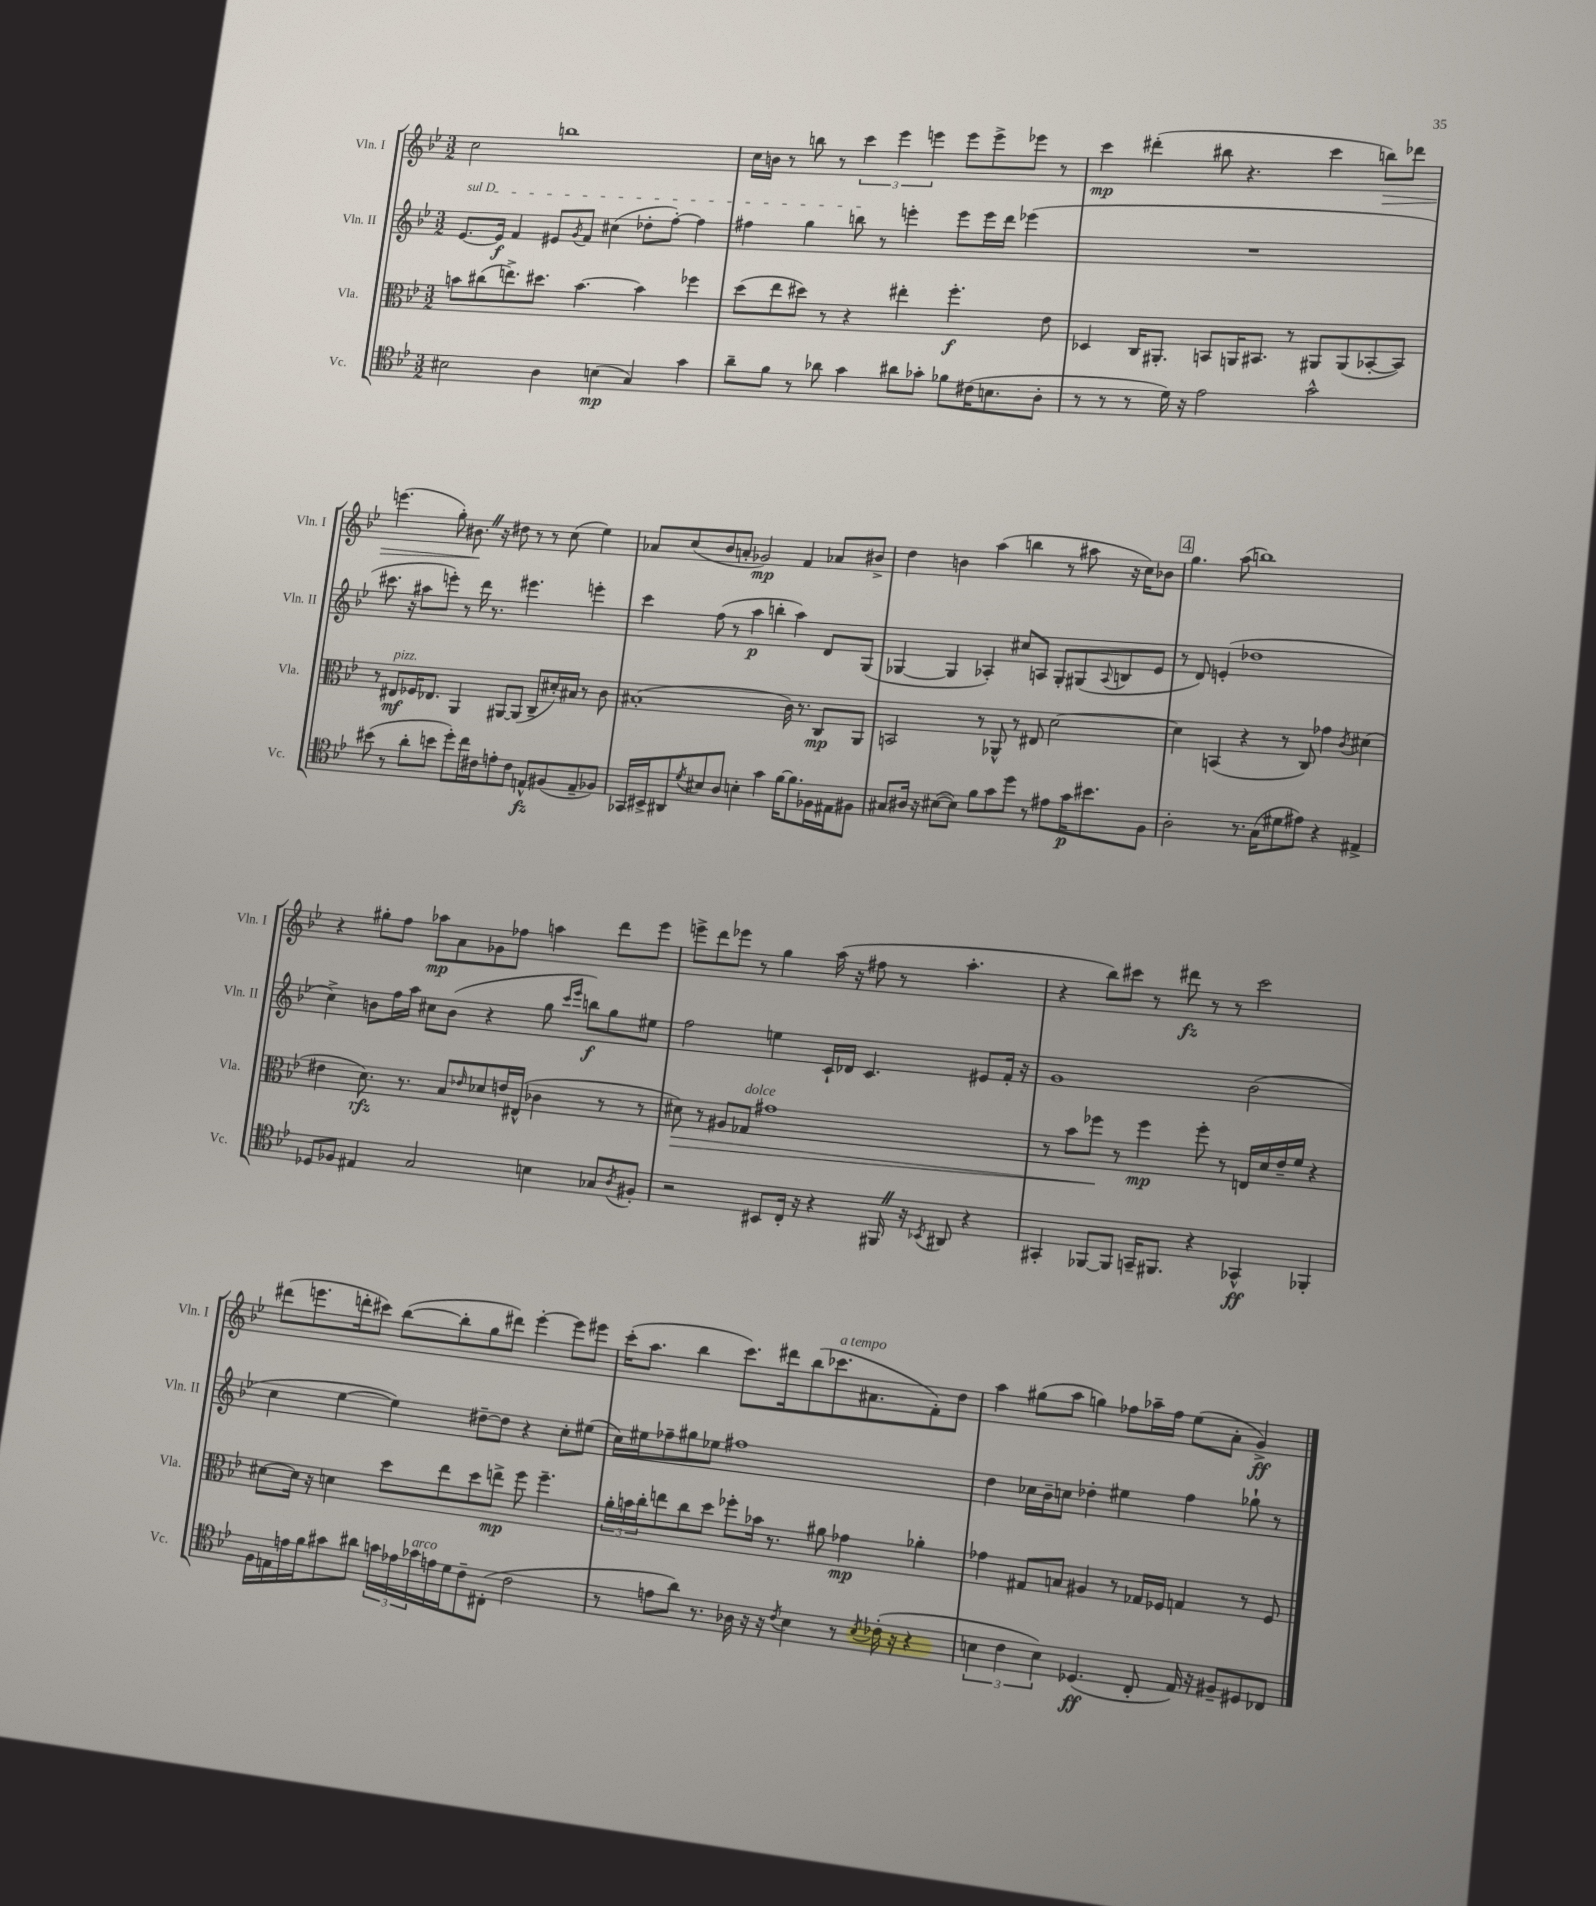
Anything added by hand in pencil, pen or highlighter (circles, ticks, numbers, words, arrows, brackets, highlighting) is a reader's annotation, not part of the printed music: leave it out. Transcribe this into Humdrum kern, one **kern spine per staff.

**kern	**kern	**kern	**kern
*staff4	*staff3	*staff2	*staff1
*clefC4	*clefC3	*clefG2	*clefG2
*k[b-e-]	*k[b-e-]	*k[b-e-]	*k[b-e-]
*M3/2	*M3/2	*M3/2	*M3/2
2B#	8b	[8.e-	2cc
.	(8cc#	.	.
.	.	16e-]	.
.	8.ee^)	4f	.
.	8.dd#	.	.
4A	.	8e#	1bb
.	.	8qg	.
.	[4.b	8f	.
(4B	.	(4cc#	.
4G)	4b]	8dd-'	.
.	.	[8ff')	.
4g	4ff-	4ff]	.
=	=	=	=
8a~	(8dd	4ff#	16cc
.	.	.	16b
8f	8ee-	.	8r
8r	8dd#)	4gg	8bb
8a-	8r	.	8r
4g	4r	8bb	6ccc
.	.	8r	.
.	.	.	6eee-
8a#	4ee#'	4eee'	.
.	.	.	6eee
8g-'	.	.	.
8f-	4.ff'	8eee	8eee
(16c#	.	16eee	8eee^
8.B	.	16ddd	.
.	.	(4eee-	8eee-
8A'	8e-	.	8r
=	=	=	=
8r	4D-	1.r	4ccc
8r	.	.	.
8r	16C	.	(4ddd#'
.	8.AA#'	.	.
16d)	.	.	.
16r	.	.	.
2e-	8BB	.	8bb#
.	16AA	.	4.r
.	8.BB#	.	.
.	8r	.	.
2g^^	8AA#	.	4ccc
.	(8AA#	.	.
.	[8BB-'	.	8bb)
.	8BB-])	.	8ddd-
=	=	=	=
(8b#	8r	8.ccc#	(4.eee
8r	8E#	.	.
.	.	16r	.
8a'	16F-	8aa#	.
.	8.E-	.	.
8b	.	8eee')	8gg')
8dd')	4AA	8r	8.b#
16cc	.	16ddd	.
16c#	.	8.r	16r
8e'	[8AA#	.	8dd#
8c#	(8AA#]	4.eee#	8r
8E^^	8C~	.	8r
(8F#	16d#')	.	(8cc
.	16B#	.	.
8E~	8r	4eee'	4ee-)
8F-)	8c	.	.
=	=	=	=
16GG-	(1B#'	4ccc	8a-
16BB#^	.	.	.
8AA#	.	.	(8cc
8qd	.	.	.
8B#	.	(8ff	8b-
8A	.	8r	8a'
4B'	.	4aa	2g-)
4g	.	4bb'	.
[16f	16c)	4aa)	4f
8.f]	8.r	.	.
16F-	8C	8d	8a-
16E#	.	.	.
8F#	8AA	(8G	8b#^
=	=	=	=
8G#	2BB	[4G-	4dd
16A#	.	.	.
16r	.	.	.
([8B#	.	4G-]	4b
8B#])	.	.	.
8f	8r	4A-')	(4aa
8g	8AA-^^	.	.
8dd	8r	8cc#	4bb
8r	8E#	8A	.
8e#	[2d	8G-'	8r
16g	.	(8G#	8aa#
8.b#	.	.	.
.	.	8qqA	.
.	.	8B	16r
.	.	.	16cc)
8F	.	8e-	8b-
=	=	=	=
2A'	4d]	8r	4.gg
.	.	8d)	.
.	(4BB	(4e'	.
.	.	.	(8aa
8.r	4r	1dd-	1bb)
(16G	.	.	.
8d#	8r	.	.
8e#)	8C)	.	.
4r	4g-	.	.
.	8qc	.	.
4E#^	(4d#	.	.
=	=	=	=
8D-	4e#	4cc^)	4r
8F-	.	.	.
4E#	8.d)	8b	8gg#'
.	.	16ff	8ff
.	8.r	16aa	.
2G	.	8cc#	8aa-
.	8B-	(8b	8a
.	16qqe-	.	.
.	8d-	4r	8g-
.	16e	.	8ff-
.	(16E#^^	.	.
4B	4c-	8gg	4aa
.	.	16qqccc	.
.	.	16qqeee-	.
.	.	8bb)	.
8G-	8r	8gg	8ddd
8qA	.	.	.
8F#'	8r	8ee#	8eee-
=	=	=	=
2r	8d#)	2ff	8eee^
.	8r	.	8ddd
.	8A#	.	8eee-
.	8G-	.	8r
8BB#	1g#	4ee	4gg
16C'	.	.	.
16r	.	.	.
4r	.	16c`	(16aa
.	.	16d-	16r
.	.	4.c	8ff#
16FF#	.	.	8r
16r	.	.	.
8qBB-	.	.	.
8AA#	.	.	4.aa'
4r	.	8e#	.
.	.	16f'	.
.	.	16r	.
=	=	=	=
4GG#'	8r	1g	4r
.	8b-	.	.
[8FF-	8ff-	.	8bb-)
8FF-]	8r	.	8ccc#
16GG~	4ff-	.	8r
8.FF#	.	.	.
.	.	.	8ddd#
4r	8ff-'	.	8r
.	8r	.	8r
4GG-^^	16E	(2b-	2ccc#
.	16d	.	.
.	16e-~	.	.
.	16f	.	.
4FF-'	4r	.	.
=	=	=	=
16F	[8d#	4cc	(8ddd#
16E	.	.	.
16e	16d#]	.	8.eee
16f	16r	.	.
8g#	4d	[4ee-	.
.	.	.	16ddd'
8a#	.	.	8ccc#)
24g	8dd	4ee-])	([8bb-
24e-	.	.	.
24g-	.	.	.
16e	8ee-	.	8bb-']
16d	.	.	.
8c~	8dd	[8dd#~	8gg
(8C#'	8ee^	8dd#]	8ddd#)
2c	8ff	4r	[4eee'
.	4.ff~	.	.
.	.	8cc'	8eee]
.	.	(8ee#	8eee#
=	=	=	=
8r	24a'	16cc)	(16ccc'
.	24b	.	.
.	.	16ee#	8.aa
.	24cc'	.	.
8e	8ee	8ff-~	.
8a)	8cc	8gg#	4bb-
8.r	8dd	8ee-	.
.	8ff-'	1ff#	8.ccc)
16A-	.	.	.
16r	16b-	.	.
16r	8.r	.	16ddd#
8qc	.	.	.
4B-	.	.	(8bb-
.	8a#	.	8.ccc-
8r	4g-	.	.
.	.	.	8.a#
8qB-	.	.	.
(16c-'	.	.	.
16r	.	.	.
4r	4a-'	.	8f')
.	.	.	8dd
=	=	=	=
6B	4g-	4dd	4aa
6c	.	.	.
.	8G#	16cc-	(8gg#
.	.	16b-~	.
6B)	.	.	.
.	8B	8cc	8aa
(4.D-	4A#	4dd-'	4gg)
.	8r	4ee#	8ff-
8C'	16G-	.	16aa-~
.	16F-	.	16ff-
16E-)	4G	4ff	(8ee-
16r	.	.	.
8F#~	.	.	8a'
8D#	8r	8gg-`	4g^)
8C-	8F-	8r	.
==	==	==	==
*-	*-	*-	*-
